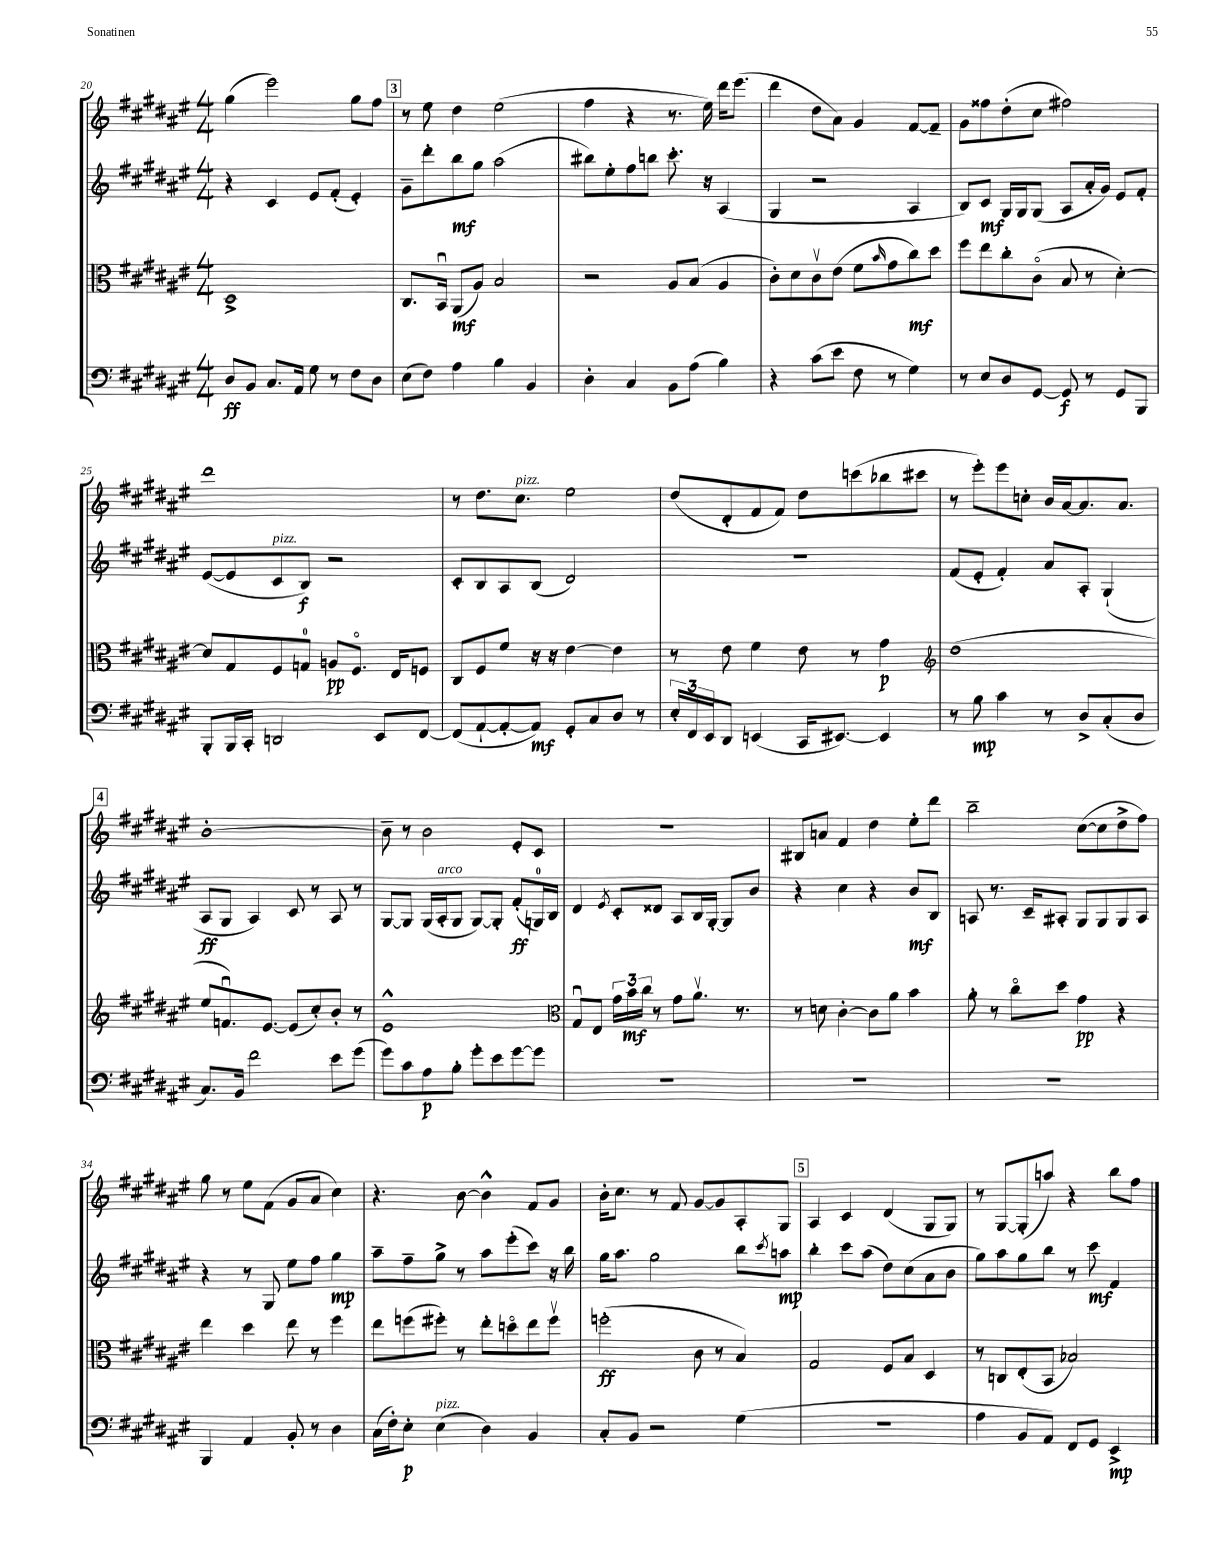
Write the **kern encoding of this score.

**kern	**dynam	**kern	**dynam	**kern	**dynam	**kern
*part4	*part4	*part3	*part3	*part2	*part2	*part1
*staff4	*staff4	*staff3	*staff3	*staff2	*staff2	*staff1
*clefF4	*	*clefC3	*	*clefG2	*	*clefG2
*k[f#c#g#d#a#e#]	*	*k[f#c#g#d#a#e#]	*	*k[f#c#g#d#a#e#]	*	*k[f#c#g#d#a#e#]
*M4/4	*	*M4/4	*	*M4/4	*	*M4/4
=20	=20	=20	=20	=20	=20	=20
8D#/L	ff	1D#^	.	4r	.	(4gg#\
8BB/J	.	.	.	.	.	.
8.C#/L	.	.	.	4c#/	.	2eee#\)
16AA#/Jk	.	.	.	.	.	.
8G#\	.	.	.	8e#/L	.	.
8r	.	.	.	(8f#'/J	.	.
8F#\L	.	.	.	4e#'/)	.	8gg#\L
8D#\J	.	.	.	.	.	8ff#\J
!!LO:REH:place=s1:t=3
=21	=21	=21	=21	=21	=21	=21
(8E#\L	.	8.C#/L	.	8g#~\L	.	8r
8F#\J)	.	.	.	8ddd#'\	.	8ee#\
.	.	16BBu/Jk	.	.	.	.
4A#\	.	(8AA#/L	mf	8bb\	mf	4dd#\
.	.	8A#/J)	.	8gg#\J	.	.
4B\	.	2B/	.	(2aa#\	.	(2ee#\
4BB/	.	.	.	.	.	.
=22	=22	=22	=22	=22	=22	=22
4D#'\	.	2r	.	8bb#X\L)	.	4ff#\
.	.	.	.	8ee#'\	.	.
4C#/	.	.	.	8ff#\	.	4r
.	.	.	.	8bbn\J	.	.
8BB\L	.	8A#/L	.	8.ccc#'\	.	8.r
(8A#\J	.	(8B/J	.	.	.	.
.	.	.	.	16r	.	16ee#\)
4B\)	.	4A#/	.	(4A#/	.	16ddd#\KL
.	.	.	.	.	.	(8.eee#\J
=23	=23	=23	=23	=23	=23	=23
4r	.	8c#'\L)	.	4G#/	.	4ddd#\
.	.	8d#\	.	.	.	.
(8c#\L	.	8c#v\	.	2r	.	8dd#\L
8e#\J	.	(8e#\J	.	.	.	8a#\J)
8F#\	.	8f#\L	.	.	.	4g#/
.	.	16qqb/	.	.	.	.
8r	.	8g#\	.	.	.	.
4G#\)	.	8cc#\)	mf	4A#/	.	[8f#/L
.	.	8dd#\J	.	.	.	8f#~/J]
=24	=24	=24	=24	=24	=24	=24
8r	.	8ff#\L	.	8B/L)	.	8g#\L
8E#/L	.	8ee#\	.	8c#/J	mf	8ff##X\
8D#/	.	8cc#'\	.	16G#/LL	.	(8dd#'\
.	.	.	.	16G#/J	.	.
[8GG#/J	.	(8c#\J	.	(8G#/J	.	8cc#\J
8GG#/]	f	8B/	.	8A#/L	.	2ff#X\)
8r	.	8r	.	16a#'/L	.	.
.	.	.	.	16g#/JJ)	.	.
8GG#/L	.	[4d#'\)	.	8e#/L	.	.
8BBB/J	.	.	.	8f#'/J	.	.
!!LO:LB:g=z
=25	=25	=25	=25	=25	=25	=25
8BBB'/L	.	8d#/L]	.	([8e#/L	.	1ddd#
16BBB/L	.	8G#/	.	8e#/]	.	.
16CC#'/JJ	.	.	.	.	.	.
!	!	!	!	!LO:TX:a:i:t=pizz.	!	!
2DDn/	.	8F#/	.	8c#/	.	.
.	.	8Gn/J	.	8B/J)	f	.
.	.	8An/L	pp	2r	.	.
.	.	8.F#/J	.	.	.	.
8EE#/L	.	.	.	.	.	.
.	.	16E#/KL	.	.	.	.
[8FF#/J	.	8Fn/J	.	.	.	.
=26	=26	=26	=26	=26	=26	=26
(8FF#/L]	.	8C#/L	.	8c#'/L	.	8r
[8AA#`/	.	8F#/	.	8B/	.	8.dd#\L
8AA#'/_	.	8f#/J	.	8A#/	.	.
!	!	!	!	!	!	!LO:TX:a:i:t=pizz.
.	.	.	.	.	.	8.cc#\J
8AA#/J])	mf	16r	.	(8B/J	.	.
.	.	16r	.	.	.	.
8GG#'/L	.	[4e#\	.	2d#/)	.	2ee#\
8C#/	.	.	.	.	.	.
8D#/J	.	4e#\]	.	.	.	.
8r	.	.	.	.	.	.
=27	=27	=27	=27	=27	=27	=27
24E#'/LL	.	8r	.	1r	.	(8dd#/L
24FF#/	.	.	.	.	.	.
24EE#/J	.	.	.	.	.	.
8DD#/J	.	8e#\	.	.	.	8d#'/
(4EEn/	.	4f#\	.	.	.	8f#/
.	.	.	.	.	.	8f#/J)
16CC#/KL	.	8e#\	.	.	.	8dd#\L
[8.EE#X/J)	.	.	.	.	.	.
.	.	8r	.	.	.	(8cccn\
4EE#/]	.	4g#\	p	.	.	8bb-X\
.	.	.	.	.	.	8ccc#X\J
=28	=28	=28	=28	=28	=28	=28
*	*	*clefG2	*	*	*	*
8r	.	(1dd#	.	(8f#/L	.	8r
8B\	mp	.	.	8e#'/J	.	8eee#'\L)
4c#\	.	.	.	4f#'/)	.	8eee#\
.	.	.	.	.	.	8ccn'\J
8r	.	.	.	8a#/L	.	16b/LL
.	.	.	.	.	.	[16a#/J
8D#^/L	.	.	.	8A#'/J	.	8.a#/]
(8C#'/	.	.	.	(4G#`/	.	.
.	.	.	.	.	.	8.a#/J
8D#/J	.	.	.	.	.	.
!!LO:LB:g=z
!!LO:REH:place=s1:t=4
=29	=29	=29	=29	=29	=29	=29
8.C#/L)	.	8ee#/L	.	8A#/L	ff	[1b'
.	.	8.fnu/)	.	8G#/J	.	.
16BB/Jk	.	.	.	.	.	.
2f#\	.	.	.	4A#/)	.	.
.	.	[8.e#/J	.	.	.	.
.	.	(8e#/L]	.	8c#/	.	.
.	.	8cc#'/)	.	8r	.	.
8e#\L	.	8b'/J	.	8A#/	.	.
(8g#\J	.	8r	.	8r	.	.
=30	=30	=30	=30	=30	=30	=30
8g#\L)	.	1e#^^	.	[8G#/L	.	8b~\]
8c#\	.	.	.	8G#/J]	.	8r
8A#\	p	.	.	(16G#/LL	.	2b\
!	!	!	!	!LO:TX:a:i:t=arco	!	!
.	.	.	.	16A#'/J	.	.
8B'\J	.	.	.	8G#/J	.	.
8g#'\L	.	.	.	[8G#/L)	.	.
8e#\	.	.	.	8G#'/J]	.	.
[8g#\	.	.	.	(8f#'/L	ff	8e#'/L
8g#\J]	.	.	.	16Gn/L)	.	8c#/J
.	.	.	.	16B/JJ	.	.
=31	=31	=31	=31	=31	=31	=31
*	*	*clefC3	*	*	*	*
1r	.	8G#u/L	.	4d#/	.	1r
.	.	8E#/J	.	.	.	.
.	.	.	.	8qe#/	.	.
.	.	24g#\LL	.	8c#'/L	.	.
.	.	24b\	mf	.	.	.
.	.	24cc#\JJ	.	.	.	.
.	.	8r	.	8d##X/J	.	.
.	.	8g#\L	.	8A#/L	.	.
.	.	8.a#v\J	.	16B/L	.	.
.	.	.	.	[16G#'/JJ	.	.
.	.	.	.	8G#/L]	.	.
.	.	8.r	.	.	.	.
.	.	.	.	8b/J	.	.
=32	=32	=32	=32	=32	=32	=32
1r	.	8r	.	4r	.	8B#X/L
.	.	8dn\	.	.	.	8an/J
.	.	[4c#'\	.	4cc#\	.	4f#/
.	.	8c#\L]	.	4r	.	4dd#\
.	.	8a#\J	.	.	.	.
.	.	4b\	.	8b/L	mf	8ee#'\L
.	.	.	.	8B/J	.	8ddd#\J
=33	=33	=33	=33	=33	=33	=33
1r	.	8a#'\	.	8An/	.	2bb~\
.	.	8r	.	8.r	.	.
.	.	8cc#\L	.	.	.	.
.	.	.	.	16c#~/KL	.	.
.	.	8dd#\J	.	8A#X'/J	.	.
.	.	4g#\	pp	8G#/L	.	([8cc#\L
.	.	.	.	8G#/	.	8cc#\]
.	.	4r	.	8G#/	.	8dd#^\
.	.	.	.	8A#/J	.	8ff#\J)
!!LO:LB:g=z
=34	=34	=34	=34	=34	=34	=34
4BBB/	.	4ee#\	.	4r	.	8gg#\
.	.	.	.	.	.	8r
4AA#/	.	4dd#\	.	8r	.	8ee#\L
.	.	.	.	8G#/	.	(8f#\J
8BB'/	.	8ee#\	.	8ee#\L	.	8g#/L
8r	.	8r	.	8ff#\J	.	8a#/J
4D#\	.	4ff#\	.	4gg#\	mp	4cc#\)
=35	=35	=35	=35	=35	=35	=35
(16C#\LL	.	8ee#\L	.	8aa#~\L	.	4.r
16F#'\J)	.	.	.	.	.	.
8E#'\J	p	(8ffn\	.	8ff#~\	.	.
!LO:TX:a:i:t=pizz.	!	!	!	!	!	!
(4E#\	.	8ff#X'\J)	.	8gg#^\J	.	.
.	.	8r	.	8r	.	[8b\
4D#\)	.	8ee#'\L	.	8aa#\L	.	4b^^\]
.	.	8ddn\	.	(8eee#'\	.	.
4BB/	.	8ee#\	.	8ccc#\J)	.	8f#/L
.	.	8ff#v\J	.	16r	.	8g#/J
.	.	.	.	16bb\	.	.
=36	=36	=36	=36	=36	=36	=36
8C#'/L	.	(2ffn'\	ff	16gg#\KL	.	16b'\KL
.	.	.	.	8.aa#\J	.	8.cc#\J
8BB/J	.	.	.	.	.	.
2r	.	.	.	2gg#\	.	8r
.	.	.	.	.	.	8f#/
.	.	8c#\	.	.	.	[8g#/L
.	.	8r	.	.	.	8g#/]
(4G#\	.	4B/)	.	8bb\L	.	8A#'/
.	.	.	.	8qccc#/	.	.
.	.	.	.	8aan\J	mp	8G#/J
!!LO:REH:place=s1:t=5
=37	=37	=37	=37	=37	=37	=37
1r	.	2G#/	.	4bb'\	.	4A#/
.	.	.	.	8ccc#\L	.	4c#/
.	.	.	.	(8aa#\J	.	.
.	.	8F#/L	.	8dd#\L)	.	(4d#/
.	.	8B/J	.	(8cc#\	.	.
.	.	4D#/	.	8a#\	.	8G#/L
.	.	.	.	8b\J	.	8G#/J)
=38	=38	=38	=38	=38	=38	=38
4A#\	.	8r	.	8gg#\L)	.	8r
.	.	8Cn/L	.	8aa#\	.	[8G#/L
8BB/L	.	(8E#'/	.	8gg#\	.	(8G#'/]
8AA#/J)	.	8BB/J	.	8bb\J	.	8aan/J)
8FF#/L	.	2B-X/)	.	8r	.	4r
8GG#/J	.	.	.	8ccc#\	mf	.
4EE#^/	mp	.	.	4f#/	.	8bb\L
.	.	.	.	.	.	8ff#\J
==	==	==	==	==	==	==
*-	*-	*-	*-	*-	*-	*-
